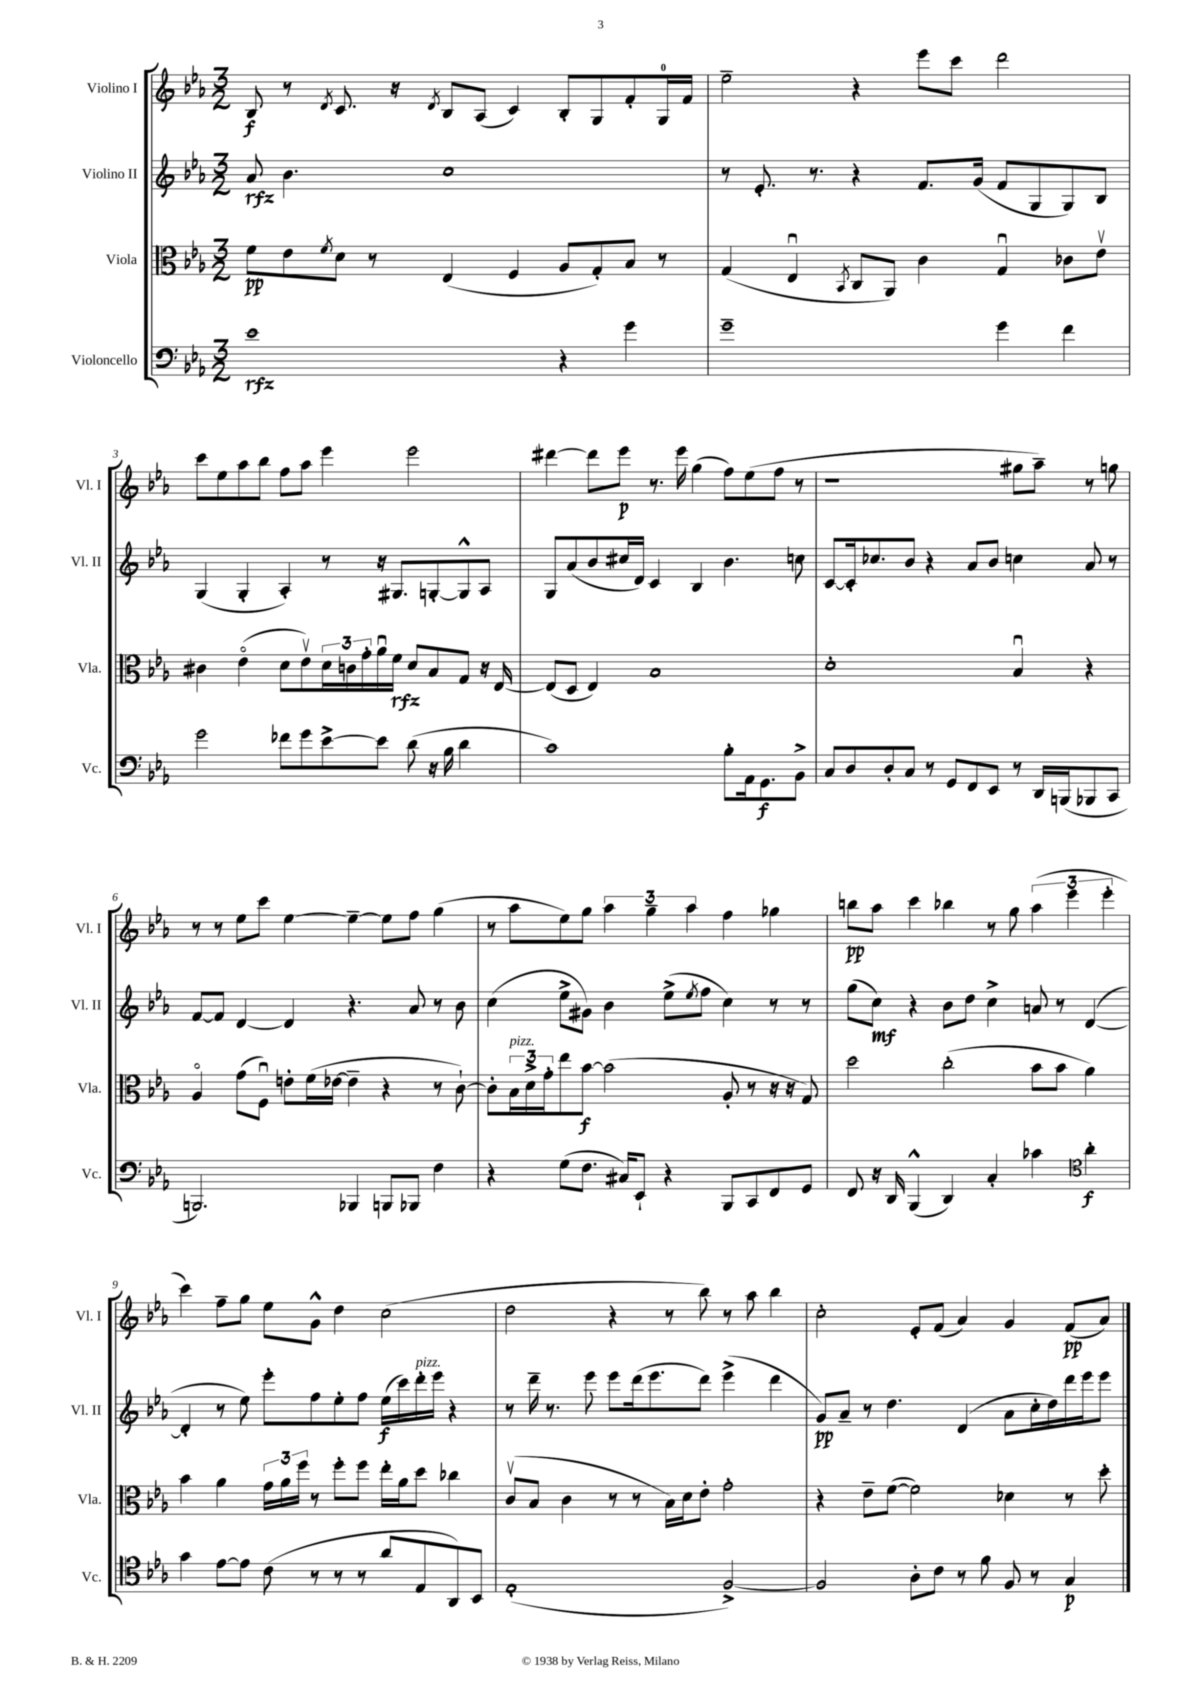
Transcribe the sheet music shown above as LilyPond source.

<<
\new StaffGroup <<
\new Staff = "s0" \with { instrumentName = "Violino I" shortInstrumentName = "Vl. I" } {
    \clef treble \key ees \major \numericTimeSignature \time 3/2
    bes8\f r8 \acciaccatura { d'8 } c'8. r16 \acciaccatura { d'8 } bes8 aes8( c'4) bes8-. g8 f'8-. g16-0 f'16 |
    ees''2-- r4 ees'''8 c'''8 d'''2 |
    c'''8 ees''8 aes''8 bes''8 f''8 aes''8 ees'''4 ees'''2 |
    dis'''4~ dis'''8 ees'''8\p r8. ees'''16 g''4( f''8) ees''8( f''8 r8 |
    r1 gis''8 aes''8--) r8 g''8 |
    r8 r8 ees''8 c'''8 ees''4~ ees''4~-- ees''8 f''8 g''4( |
    r8 aes''8 ees''8) g''8 \tuplet 3/2 { aes''4 g''4-- aes''4 } f''4 ges''4 |
    b''8\pp aes''8 c'''4 bes''4 r8 g''8 \tuplet 3/2 { aes''4( ees'''4 ees'''4-. } |
    c'''4) f''8-- g''8 ees''8 g'8-^ d''4 c''2( |
    d''2 r4 r8 bes''8) r8 aes''8 bes''4 |
    c''2-. ees'8-. f'8( aes'4) g'4 f'8\pp( aes'8) \bar "|." |
}
\new Staff = "s1" \with { instrumentName = "Violino II" shortInstrumentName = "Vl. II" } {
    \clef treble \key ees \major \numericTimeSignature \time 3/2
    aes'8\rfz bes'4. c''1 |
    r8 ees'8.-. r8. r4 f'8. g'16( f'8 g8 g8) bes8 |
    g4( g4-. aes4-.) r8 r16 gis8. g8~-. g8-^ aes8 |
    g8 aes'8( bes'8 cis''16 d'16) c'4 bes4 bes'4. c''8 |
    c'8~ c'16-. ces''8. bes'8 r4 aes'8 bes'8 c''4 aes'8 r8 |
    f'8~ f'8 d'4~ d'4 r4. aes'8 r8 bes'8 |
    c''4( ees''8-> gis'8) bes'4 ees''8->( \acciaccatura { ees''8 } f''8 c''4) r8 r8 |
    g''8( c''8\mf) r4 bes'8 d''8 c''4-> a'8 r8 d'4~( |
    d'4-. r8 ees''8) ees'''8-. f''8 ees''8-. f''8 ees''16\f( c'''16) d'''16-.^\markup { \italic "pizz." } ees'''16 r4 |
    r8 d'''16-- r8. ees'''8 ees'''8 d'''16( ees'''8. d'''8) ees'''4->( d'''4 |
    g'8\pp) aes'8-- r8 d''4. d'4( aes'8 c''16-. d''16) d'''16 ees'''16 ees'''8 \bar "|." |
}
\new Staff = "s2" \with { instrumentName = "Viola" shortInstrumentName = "Vla." } {
    \clef alto \key ees \major \numericTimeSignature \time 3/2
    f'8\pp ees'8 \acciaccatura { f'8 } d'8 r8 ees4( f4 aes8 g8-.) bes8 r8 |
    g4( ees4\downbow \acciaccatura { bes,8 } c8 aes,8) c'4 g4\downbow ces'8 ees'8\upbow |
    cis'4 ees'4\flageolet( d'8 ees'8\upbow) \tuplet 3/2 { d'16 c'16 g'16-. } aes'16\downbow f'16\rfz d'8 bes8 g8 r16 ees16~ |
    ees8( d8 ees4) bes1 |
    d'1-. bes4\downbow r4 |
    aes4\flageolet g'8( f8\downbow) e'8-. f'16( ees'16~ ees'4-- r4 r8 c'8~-!) |
    c'8-. \tuplet 3/2 { bes16^\markup { \italic "pizz." } d'16-> g'16-. } ees''8 bes'8~\f bes'2( aes8-. r8 r16 r16 g8) |
    d''2 c''2-.( bes'8 bes'8 aes'4) |
    bes'4 aes'4 \tuplet 3/2 { g'16 aes'16 f''16 } r8 f''8-. f''8 ees''16-. aes'16 d''8 ces''4 |
    c'8\upbow( bes8 c'4 r8 r8 bes16) d'16 ees'8-. g'2-. |
    r4 ees'8-- f'8~( f'2) des'4 r8 d''8-. \bar "|." |
}
\new Staff = "s3" \with { instrumentName = "Violoncello" shortInstrumentName = "Vc." } {
    \clef bass \key ees \major \numericTimeSignature \time 3/2
    ees'1\rfz r4 g'4 |
    g'1-- g'4 f'4 |
    g'2 fes'8 g'8 ees'8~-> ees'8 d'8( r16 bes16 d'4 |
    c'1) bes8-. aes,16 g,8.\f bes,8-> |
    c8 d8 d8-. c8 r8 g,8 f,8 ees,8 r8 d,16 b,,16( bes,,8 c,8 |
    b,,2.) bes,,4 b,,8 bes,,8 f4 |
    r4 g8( f8. cis16) ees,8-! r4 bes,,8 c,8 f,8 g,8 |
    f,8 r16 d,16 bes,,4-^( d,4) c4-. ces'4 \clef tenor aes'4-.\f |
    g'4 ees'8~ ees'8 c'8( r8 r8 r8 aes'8 ees8 aes,8) bes,8 |
    ees1-.( f2~->) |
    f2 aes8-. c'8 r8 f'8 f8 r8 g4\p \bar "|." |
}
>>
>>
